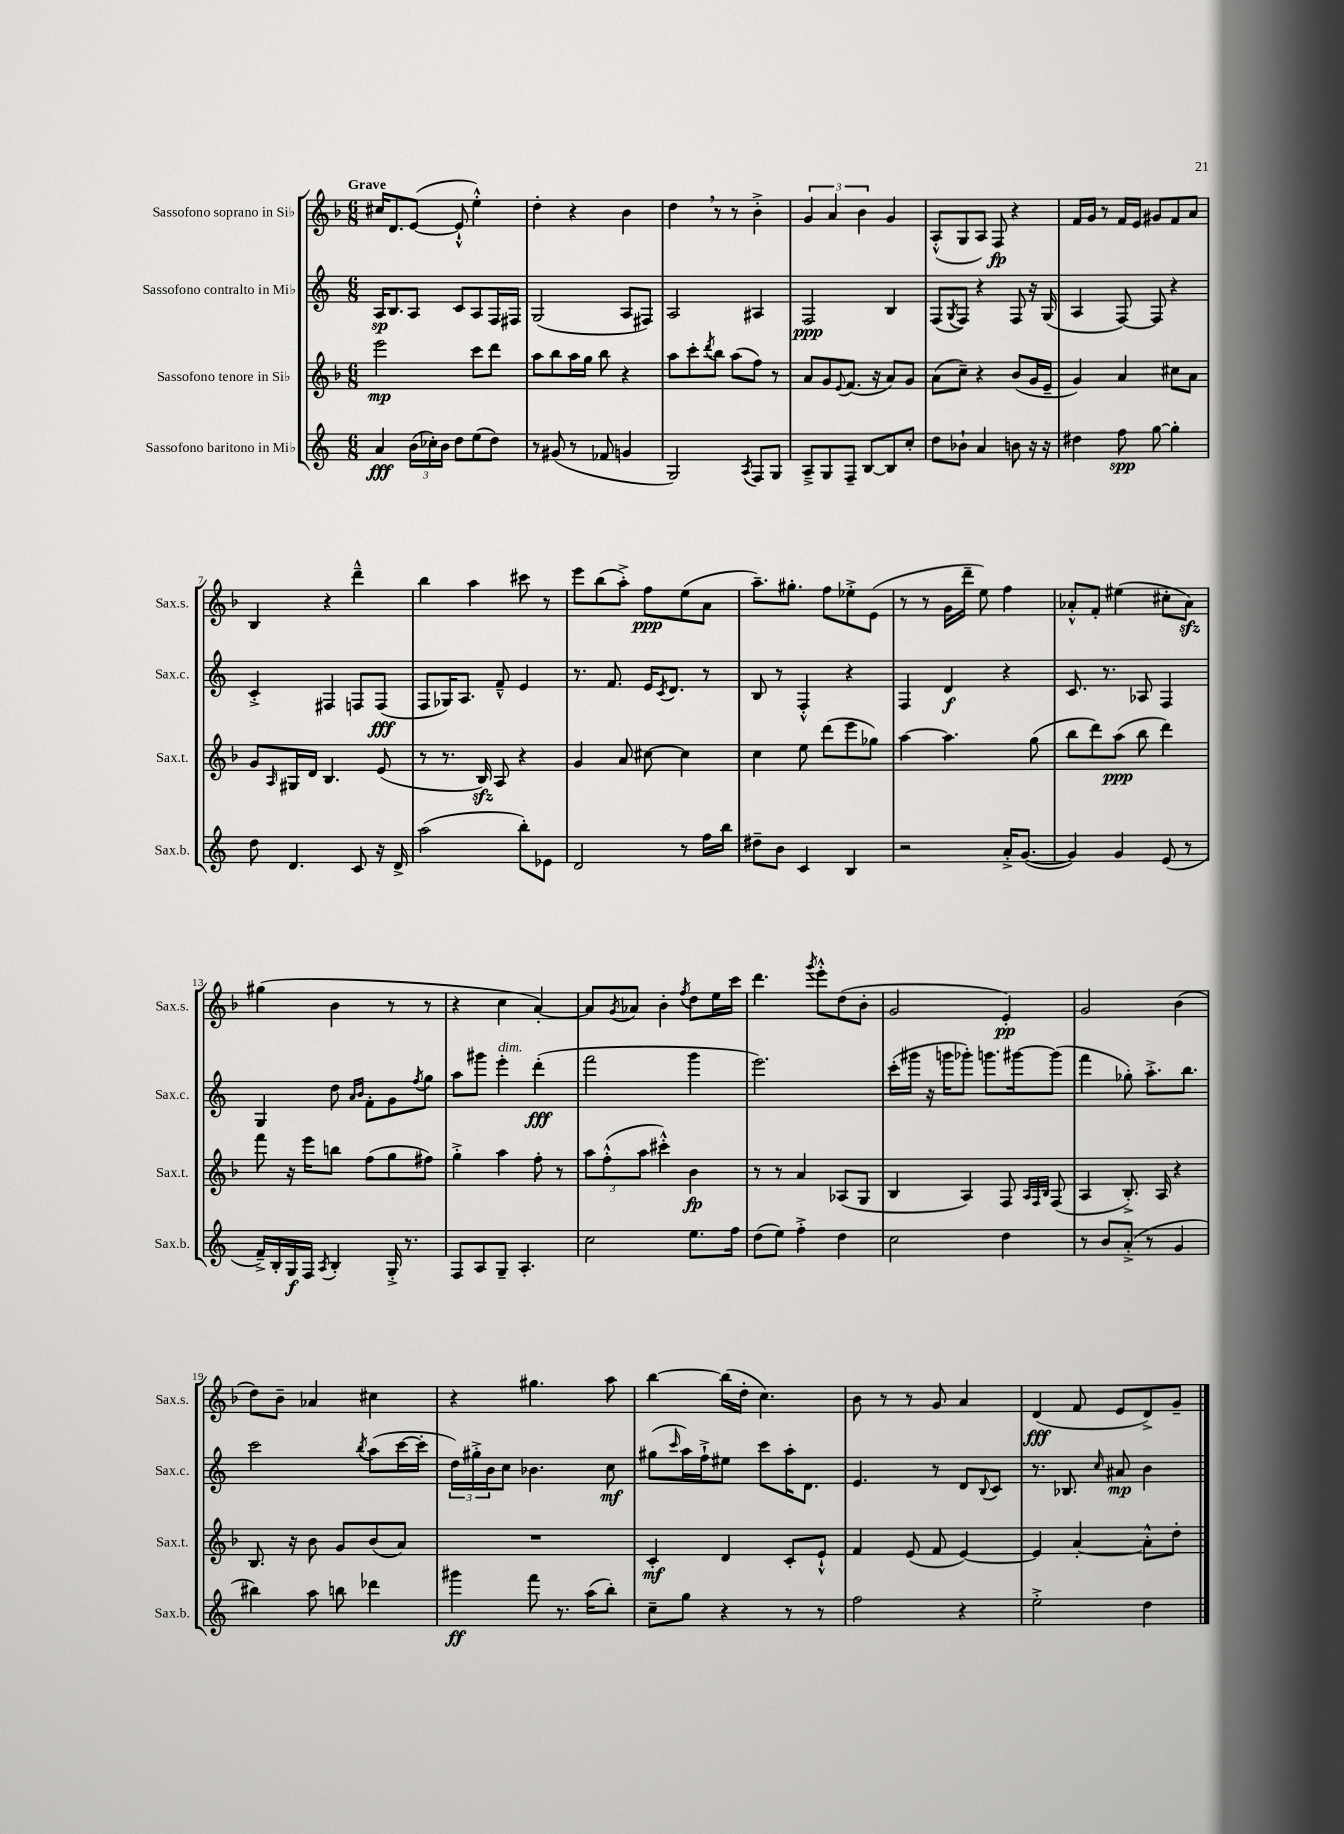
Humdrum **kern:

**kern	**kern	**kern	**kern
*staff4	*staff3	*staff2	*staff1
*clefG2	*clefG2	*clefG2	*clefG2
*k[]	*k[b-]	*k[]	*k[b-]
*M6/8	*M6/8	*M6/8	*M6/8
4a/	2eee\	16A/LK	16cc#/LK
.	.	8.B/	8.d/
(24b\LL	.	8A/J	([8e/J
24cc-'\)	.	.	.
24b\JJ	.	.	.
8dd\L	.	8c/L	8e`^^/]
(8ee\	8ccc\L	8A/	4ee'^^\)
8dd\J)	8ddd\J	16F/L	.
.	.	16F#/JJ	.
=	=	=	=
8r	8aa\L	(2G/	4dd'\
(8g#/	8bb-\	.	.
8r	16aa\L	.	4r
.	16gg\JJ	.	.
8f-/	8bb-\	.	.
4g/	4r	8A/L	4b-\
.	.	8F#/J)	.
=	=	=	=
2G/)	8aa\L	2A/	4dd\
.	8ccc'\	.	.
.	8qddd/	.	.
.	8bb-\J	.	8r
.	(8aa\L	.	8r
8qA/	.	.	.
8F/L	8ff\J)	4A#/	4b-'^\
8G/J	8r	.	.
=	=	=	=
8A~^/L	8a/L	2F/	6g/
8G/	8g/	.	.
.	.	.	6a/
.	8qqe/	.	.
8F~/J	(8.f/J	.	.
.	.	.	6b-\
[8B/L	.	.	.
.	16r	.	.
8B/]	8a/L)	4B/	4g/
8cc'/J	8g/J	.	.
=	=	=	=
8dd\L	(8a\L	(8F/L	(8A'^^/L
.	.	8qG/	.
8b-`\J	8cc~\J)	8F/J)	8G/
4a/	4r	4r	8A/J)
.	.	.	8F/
8b\	(8b-/L	8F/	4r
16r	16g/L	16r	.
16r	16e~/JJ	(16G/	.
=	=	=	=
4dd#\	4g/)	4A/	16f/LL
.	.	.	16g/JJ
.	.	.	8r
8ff\	4a/	[8F/)	16f/LL
.	.	.	16e/JJ
[8gg\	.	8F/]	8g#/L
4gg'\]	8cc#\L	4r	8f/
.	8a\J	.	8a/J
=	=	=	=
8dd\	8g/L	4c'^/	4B-/
.	16qqA/	.	.
4.d/	16G#/L	.	.
.	16d/JJ	.	.
.	4.B-/	4F#/	4r
8c/	.	8F/L	4ddd~^^\
16r	(8e/	(8F/J	.
16d^/	.	.	.
=	=	=	=
(2aa\	8r	8F/L	4bb-\
.	8.r	16G-/K)	.
.	.	8.A/J	.
.	.	.	4aa\
.	16B-/)	.	.
.	8A/	8f~^^/	.
8bb'\L)	4r	4e/	8ccc#\
8e-\J	.	.	8r
=	=	=	=
2d/	4g/	8.r	8eee\L
.	.	.	(8bb-\
.	.	8.f/	.
.	8a/	.	8aa'^\J)
.	[8cc#\	16e/LK	8ff\L
.	.	8qc/	.
.	.	8.d/J	.
8r	4cc#\]	.	(8ee\
16ff\LL	.	8r	8a\J
16bb\JJ	.	.	.
=	=	=	=
8dd#~\L	4cc\	8B/	8.aa~\L)
8b\J	.	8r	.
.	.	.	8.gg#'\J
4c/	8ee\	4F'^^/	.
.	(8ddd\L	.	8ff\L
4B/	8eee\	4r	8ee-'^\
.	8gg-\J)	.	(8e\J
=	=	=	=
2r	[4aa\	4F/	8r
.	.	.	8r
.	4.aa\]	4d/	16g\LL
.	.	.	16ddd~\JJ
.	.	.	8ee\)
16a'^/LK	.	4r	4ff\
([8.g/J	.	.	.
.	(8gg\	.	.
=	=	=	=
4g/])	8bb-\L	8.c/	8a-'^^/L
.	8ddd\)	.	8f'/J
.	.	8.r	.
4g/	(8aa\J	.	(4ee#\
.	8bb-\	8A-/	.
(8e/	4ddd\)	4F/	8cc#'\L
8r	.	.	8a-\J)
=	=	=	=
16f~^/LL)	8fff\	4G/	(4gg#\
16B'/	.	.	.
16G/	16r	.	.
16F/JJ	16eee\LK	.	.
8qA/	.	.	.
4B'/	8bb\J	8dd\	4b-\
.	.	16qqa/LL	.
.	.	16qqb/JJ	.
.	(8ff\L	8f'\L	.
16G'^/	8gg\	8g\	8r
8.r	.	.	.
.	.	8qff/	.
.	8ff#\J)	8gg\J	8r
=	=	=	=
8F/L	4gg'^\	8aa\L	4r
8A/	.	8ggg#\J	.
8G~/J	4aa\	4eee'\	4cc\
4.A'/	.	.	.
.	8ff'\	(4ddd'\	[4a'/)
.	8r	.	.
=	=	=	=
2cc\	12aa\L	2fff\	8a/]L
.	(12ff'^^\	.	.
.	.	.	8qg/
.	.	.	8a-/J
.	12aa\J	.	.
.	4ccc#'^^\)	.	4b-'\
.	.	.	8qff/
8.ee\L	4b-\	4ggg\	8dd\L
.	.	.	16ee\L
16ff\Jk	.	.	16ccc\JJ
=	=	=	=
(8dd\L	8r	2.eee\)	4.ddd\
8ee\J)	8r	.	.
4ff'^\	4a/	.	.
.	.	.	8qggg/
.	.	.	8eee'^^\L
4dd\	(8A-/L	.	(8dd\
.	8G/J	.	8b-'\J
=	=	=	=
2cc\	4B-/	(16ccc'\LL	2g/
.	.	16ggg#\JJ	.
.	.	16r	.
.	.	16ggg\LK	.
.	4A/)	8ggg-'\J)	.
.	.	8.ggg\L	.
4dd\	8F/	.	4e'/)
.	.	[16ggg#\k	.
.	32qqA/LLL	.	.
.	32qqF/	.	.
.	32qqB-/JJJ	.	.
.	(8F/	(8ggg#\]J	.
=	=	=	=
8r	4A/	4fff\	2g/
8b/L	.	.	.
(8a'^/J	8.B-'^/)	8gg-'\)	.
8r	.	8.aa'^\L	.
.	16A/	.	.
4g/	4r	.	(4b-\
.	.	8.bb\J	.
=	=	=	=
4bb#\)	8.B-/	2ccc\	8dd\L)
.	.	.	8b-~\J
.	16r	.	.
8aa\	8b-\	.	4a-/
8bb\	8g/L	.	.
.	.	8qbb/	.
4ddd-\	(8b-/	(8aa\L	4cc#\
.	8a/J)	[16ccc\L	.
.	.	16ccc'\]JJ	.
=	=	=	=
4ggg#\	2.r	24dd\LL)	4r
.	.	24gg#'^\	.
.	.	24b\J	.
.	.	8cc\J	.
8fff\	.	4.b-\	4.gg#\
8.r	.	.	.
(16aa\LK	.	.	.
8bb'\J)	.	8cc\	8aa\
=	=	=	=
8cc~\L	4c'/	(8gg#\L	[4bb-\
.	.	16qqccc/	.
8gg\J	.	16aa\L)	.
.	.	16ff`^\J	.
4r	4d/	8ee#\J	(16bb-\]LL
.	.	.	16dd'\JJ
.	.	8ccc\L	4.cc\)
8r	8c'/L	16aa'\K	.
.	.	8.d\J	.
8r	8e`^^/J	.	.
=	=	=	=
2ff\	4f/	4.e/	8b-\
.	.	.	8r
.	(8e/	.	8r
.	8f/	8r	8g/
4r	[4e/)	8d/L	4a/
.	.	8qqB/	.
.	.	8c/J	.
=	=	=	=
2ee'^\	4e/]	8.r	(4d/
.	.	8.B-/	.
.	[4a'/	.	8f/
.	.	16qqcc/	.
.	.	8a#/	8e/L
4dd\	8a'^^\]L	4b\	8d^/)
.	8dd'\J	.	8g~/J
==	==	==	==
*-	*-	*-	*-
